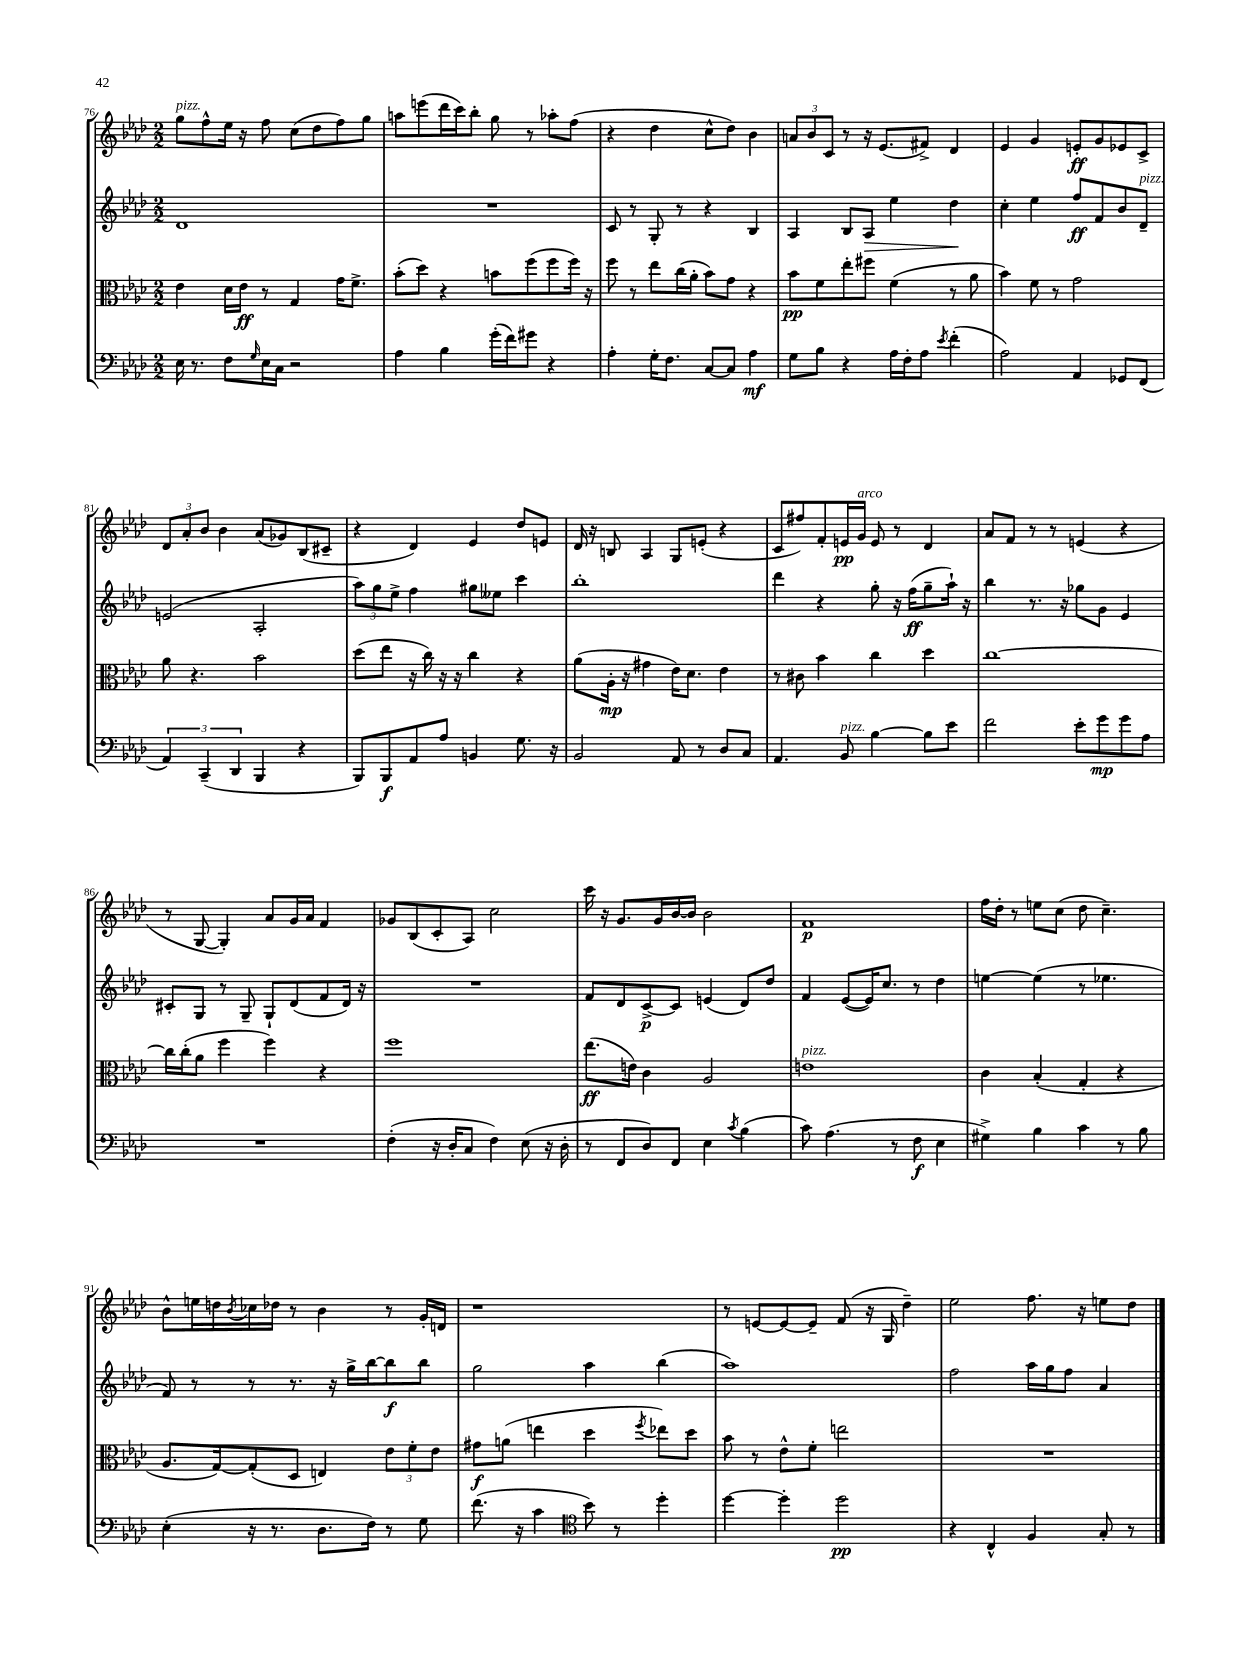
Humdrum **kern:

**kern	**kern	**kern	**kern
*staff4	*staff3	*staff2	*staff1
*clefF4	*clefC3	*clefG2	*clefG2
*k[b-e-a-d-]	*k[b-e-a-d-]	*k[b-e-a-d-]	*k[b-e-a-d-]
*M2/2	*M2/2	*M2/2	*M2/2
16E-	4e-	1d-	8gg
8.r	.	.	.
.	.	.	8ff^^
8F	16d-	.	16ee-
.	16e-	.	16r
16qqG	.	.	.
16E-	8r	.	8ff
16C	.	.	.
2r	4G	.	(8cc
.	.	.	8dd-
.	16g	.	8ff)
.	8.f^	.	.
.	.	.	8gg
=	=	=	=
4A-	(8b-'	1r	8aa
.	8dd-)	.	(8eee
4B-	4r	.	16ddd-
.	.	.	16ccc)
.	.	.	8bb-'
(16g'	8b	.	8gg
16f)	.	.	.
8g#	(8ff	.	8r
4r	8ff	.	8aa-'
.	16ff)	.	(8ff
.	16r	.	.
=	=	=	=
4A-'	8ff	8c	4r
.	8r	8r	.
16G'	8ee-	8G'	4dd-
8.F	.	.	.
.	(16cc	8r	.
.	16a-'	.	.
[8C	8b-)	4r	8cc^^
8C]	8g	.	8dd-)
4A-	4r	4B-	4b-
=	=	=	=
8G	8b-	4A-	12a
.	.	.	12b-
8B-	8f	.	.
.	.	.	12c
4r	8ee-'	8B-	8r
.	8ff#	8A-	16r
.	.	.	(8.e-
16A-	(4f	4ee-	.
16F'	.	.	.
8A-	.	.	8f#^)
8qe-	.	.	.
(4f'	8r	4dd-	4d-
.	8a-	.	.
=	=	=	=
2A-)	4b-)	4cc'	4e-
.	8f	4ee-	4g
.	8r	.	.
4AA-	2g	8ff	8e'
.	.	8f	8g
8GG-	.	8b-	8e-
(8FF	.	8d-~	8c^
=	=	=	=
6AA-)	8a-	(2e	12d-
.	.	.	12a-'
.	4.r	.	.
(6CC~	.	.	12b-
.	.	.	4b-
6DD-	.	.	.
4BBB-	2b-	2A-'	(8a-
.	.	.	8g-)
4r	.	.	(8B-
.	.	.	8c#~
=	=	=	=
8BBB-)	(8dd-	12aa-)	4r
.	.	12gg	.
8BBB-	8ee-	.	.
.	.	12ee-^	.
8AA-	16r	4ff	4d-)
.	16cc)	.	.
8A-	16r	.	.
.	16r	.	.
4BB	4cc	8gg#	4e-
.	.	8ee--	.
8.G	4r	4ccc	8dd-
.	.	.	8e
16r	.	.	.
=	=	=	=
2BB-	(8a-	1bb-'	16d-
.	.	.	16r
.	16A-'	.	8B
.	16r	.	.
.	4g#	.	4A-
8AA-	16e-)	.	8G
.	8.d-	.	.
8r	.	.	(8e'
8D-	4e-	.	4r
8C	.	.	.
=	=	=	=
4.AA-	8r	4ddd-	8c
.	8c#	.	8ff#)
.	4b-	4r	8f'
8BB-	.	.	16e
.	.	.	16g
[4B-	4cc	8gg'	8e
.	.	16r	8r
.	.	(16ff	.
8B-]	4dd-	8gg~	4d-
8e-	.	16aa-`)	.
.	.	16r	.
=	=	=	=
2f	[1cc	4bb-	8a-
.	.	.	8f
.	.	8.r	8r
.	.	.	8r
.	.	16r	.
8e-'	.	8gg-	(4e
8g	.	8g	.
8g	.	4e-	4r
8A-	.	.	.
=	=	=	=
1r	16cc]	8c#'	8r
.	(16cc'	.	.
.	8a-	8G	[8G
.	4ff	8r	4G'])
.	.	8G~	.
.	4ff)	8G`	8a-
.	.	(8d-	16g
.	.	.	16a-
.	4r	8f	4f
.	.	16d-)	.
.	.	16r	.
=	=	=	=
(4F'	1ff	1r	8g-
.	.	.	(8B-
16r	.	.	8c'
16D-'	.	.	.
8C	.	.	8A-)
4F)	.	.	2cc
(8E-	.	.	.
16r	.	.	.
16D-'	.	.	.
=	=	=	=
8r	(8.ee-	8f	16ccc
.	.	.	16r
8FF	.	8d-	8.g
.	16e)	.	.
8D-)	4c	[8c^	.
.	.	.	16g
8FF	.	8c]	[16b-
.	.	.	16b-]
4E-	2A-	(4e	2b-
8qc	.	.	.
(4B-	.	8d-)	.
.	.	8dd-	.
=	=	=	=
8c)	1e	4f	1f
(4.A-	.	.	.
.	.	([8e-	.
.	.	16e-])	.
.	.	8.cc	.
8r	.	.	.
8F	.	8r	.
4E-	.	4dd-	.
=	=	=	=
4G#^)	4c	[4ee	16ff
.	.	.	16dd-'
.	.	.	8r
4B-	(4B-'	(4ee]	8ee
.	.	.	(8cc
4c	4G'	8r	8dd-
.	.	4.ee-	4.cc~)
8r	4r	.	.
8B-	.	.	.
=	=	=	=
(4E-'	8.A-	8f)	8b-^^
.	.	8r	16ee
.	[16G)	.	16dd
.	.	.	8qb-
16r	(8G']	8r	16cc-
8.r	.	.	16dd-
.	8D-	8.r	8r
8.D-	4E)	.	4b-
.	.	16r	.
.	.	16gg^	.
16F)	.	[16bb-	.
8r	12e-	8bb-]	8r
.	12f'	.	.
8G	.	8bb-	16g'
.	12e-	.	.
.	.	.	16d
=	=	=	=
(8.f	8g#	2gg	1r
.	(8a	.	.
16r	.	.	.
4c	4ee	.	.
*clefC4	*	*	*
8b-)	4dd-	4aa-	.
8r	.	.	.
.	8qff	.	.
4dd-'	8ee-)	(4bb-	.
.	8dd-	.	.
=	=	=	=
[4dd-	8b-	1aa-)	8r
.	8r	.	[8e
4dd-']	8e-^^	.	8e_
.	8f'	.	8e~]
2dd-	2ee	.	(8f
.	.	.	16r
.	.	.	16G
.	.	.	4dd-~)
=	=	=	=
4r	1r	2ff	2ee-
4C^^	.	.	.
4F	.	16aa-	8.ff
.	.	16gg	.
.	.	8ff	.
.	.	.	16r
8G'	.	4a-	8ee
8r	.	.	8dd-
==	==	==	==
*-	*-	*-	*-
